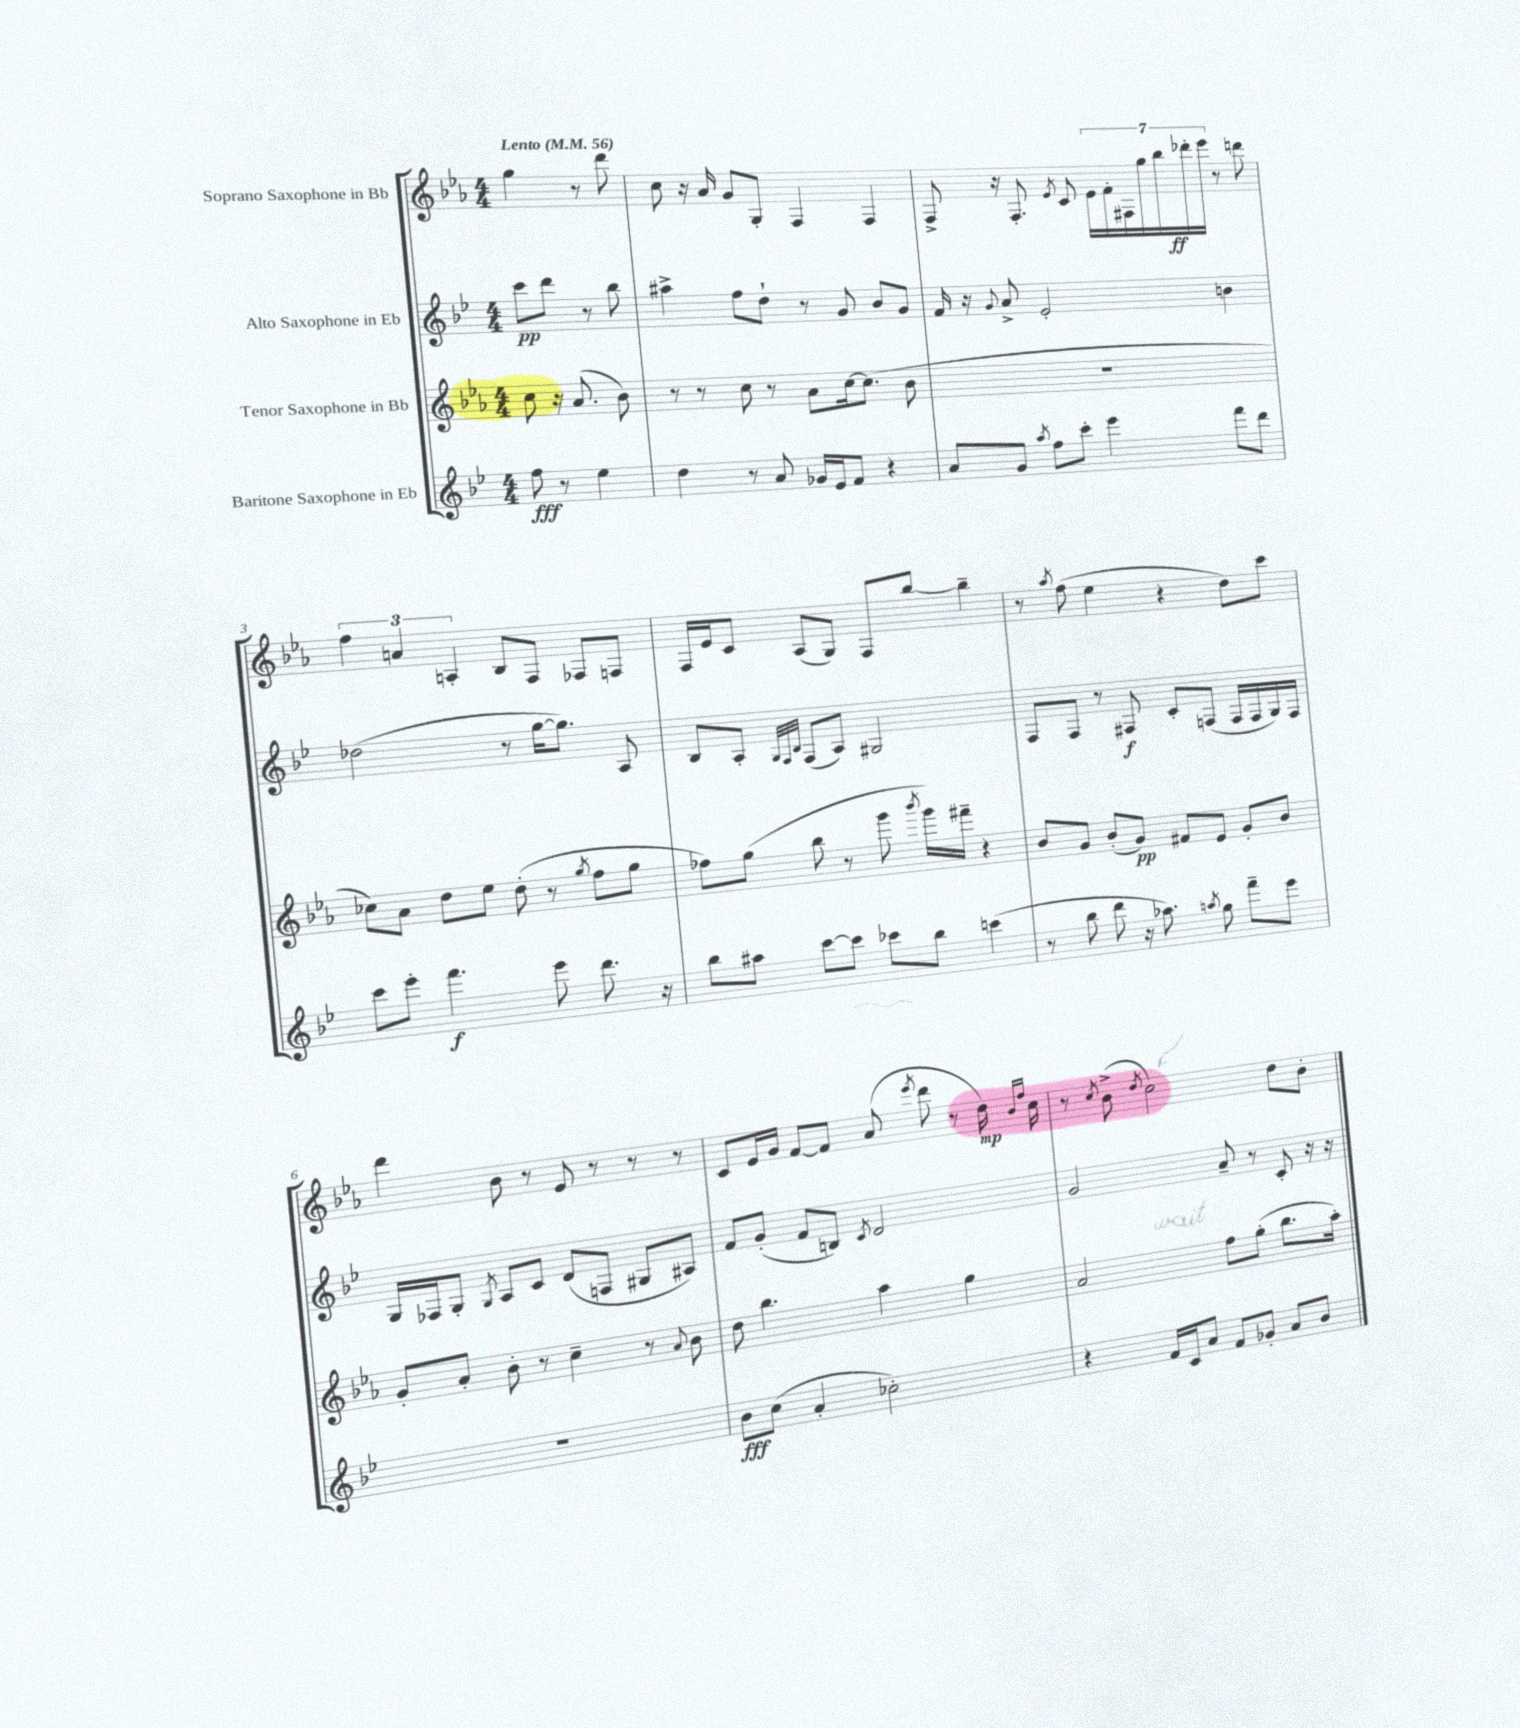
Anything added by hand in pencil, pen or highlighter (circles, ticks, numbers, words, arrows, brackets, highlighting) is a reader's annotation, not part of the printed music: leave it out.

**kern	**kern	**kern	**kern
*staff4	*staff3	*staff2	*staff1
*clefG2	*clefG2	*clefG2	*clefG2
*k[b-e-]	*k[b-e-a-]	*k[b-e-]	*k[b-e-a-]
*M4/4	*M4/4	*M4/4	*M4/4
*MM56	*MM56	*MM56	*MM56
8ff\	8cc\	8ccc\L	4gg\
8r	16r	8ddd\J	.
.	(8.a-/	.	.
4ee-\	.	8r	8r
.	8b-\)	8bb-\	8ddd\
=	=	=	=
4dd\	8r	4aa#^\	8cc\
.	8r	.	16r
.	.	.	16a-/
8r	8cc\	8ff\L	8g/L
8a/	8r	8dd`\J	8G'/J
16g-/LL	8a-\L	8r	4F/
16e-/J	.	.	.
8f/J	[16cc\k	8g/	.
.	(8.cc\]J	.	.
4r	.	8b-/L	4F/
.	8b-\	8g/J	.
=	=	=	=
8a/L	1r	16f/	8F^/
.	.	16r	.
.	.	8qqg/	.
8g/J	.	8a^/	16r
.	.	.	8.F'/
8qaa/	.	.	.
8ff\L	.	2e-'/	.
.	.	.	8qe-/
8ccc'\J	.	.	8c/
4eee-\	.	.	28e-\LL
.	.	.	28f'\
.	.	.	28F#\
.	.	.	28gg\
.	.	.	28bb-\
.	.	.	28ddd-'\
.	.	.	28eee-\JJ
8fff\L	.	4b\	8r
8ddd\J	.	.	8ddd\
=	=	=	=
8ccc\L	8cc-\L)	(2dd-\	6ff\
8eee-'\J	8a-\J	.	.
.	.	.	6a/
4.fff\	8dd\L	.	.
.	.	.	6A'/
.	8ee-\J	.	.
.	(8dd'\	8r	8B-/L
8eee-\	8r	[16gg\LK	8F/J
.	.	8.gg\]J)	.
.	8qgg/	.	.
8.ddd\	8ff\L	.	8F-/L
.	8gg\J	8A/	8F/J
16r	.	.	.
=	=	=	=
8bb-\L	8ff-\L)	8B-/L	16F/LL
.	.	.	16e-/J
8aa#\J	(8gg\J	8A'/J	8c/J
.	.	32qqG/LLL	.
.	.	32qqF/	.
.	.	32qqB-/JJJ	.
[8ccc\L	8bb-\	(8F/L	(8A-/L
8ccc\]J	8r	8A/J)	8G/J)
8ccc-\L	8ggg\	2G#/	8F/L
.	8qbbb-/	.	.
8bb-\J	16ggg\LL)	.	[8bb-/J
.	16fff#~\JJ	.	.
(4ccc\	4r	.	4bb-~\]
=	=	=	=
8r	8b-/L	8F/L	8r
.	.	.	8qaa-/
8bb-\	8g/J	8F/J	(8ff\
8ddd\	(8b-'/L	8r	4ee-\
16r	8g/J)	8F#/	.
8.aa-\)	.	.	.
.	8f#/L	8c'/L	4r
8qaa/	.	.	.
8gg\	8e-/J	(8F/J	.
8fff~\L	8g'/L	16F/LL	8dd\L)
.	.	16F/	.
8eee-\J	8b-/J	16G/)	8ccc\J
.	.	16F/JJ	.
=	=	=	=
1r	8g'/L	16G/LL	4ddd\
.	.	16F-/J	.
.	8a-'/J	8G'/J	.
.	.	8qG/	.
.	8b-'\	8A/L	8b-\
.	8r	8c/J	8r
.	4cc~\	(8d/L	8e-/
.	.	8F/J	8r
.	8r	8G#/L	8r
.	8qqa-/	.	.
.	8b-\	8A#/J)	8r
=	=	=	=
8b-\L	8dd\	8f/L	8c/L
(8cc\J	4.bb-\	(8g'/J	16e-/L
.	.	.	16g/JJ
4a'/	.	8f/L	[8f/L
.	.	8B/J)	8f/]J
.	.	8qc/	.
2cc-'\)	4aa-\	2d/	(8a-/
.	.	.	8qeee-/
.	.	.	8ddd\
.	4gg\	.	8r
.	.	.	16dd\)
.	.	.	16qqb-/LL
.	.	.	16qqff/JJ
.	.	.	16cc\
=	=	=	=
4r	2a-/	2g/	8r
.	.	.	8qcc/
.	.	.	(8b-^\
.	.	.	8qdd/
16f/LL	.	.	2cc\)
16c/J	.	.	.
8a/J	.	.	.
8f/L	8ff\L	8a~/	.
8g-'/J	(8gg'\J	8r	.
8a/L	8.bb-\L	8c'/	8dd\L
8b-/J	.	16r	8b-'\J
.	16aa-'\Jk)	16r	.
==	==	==	==
*-	*-	*-	*-
